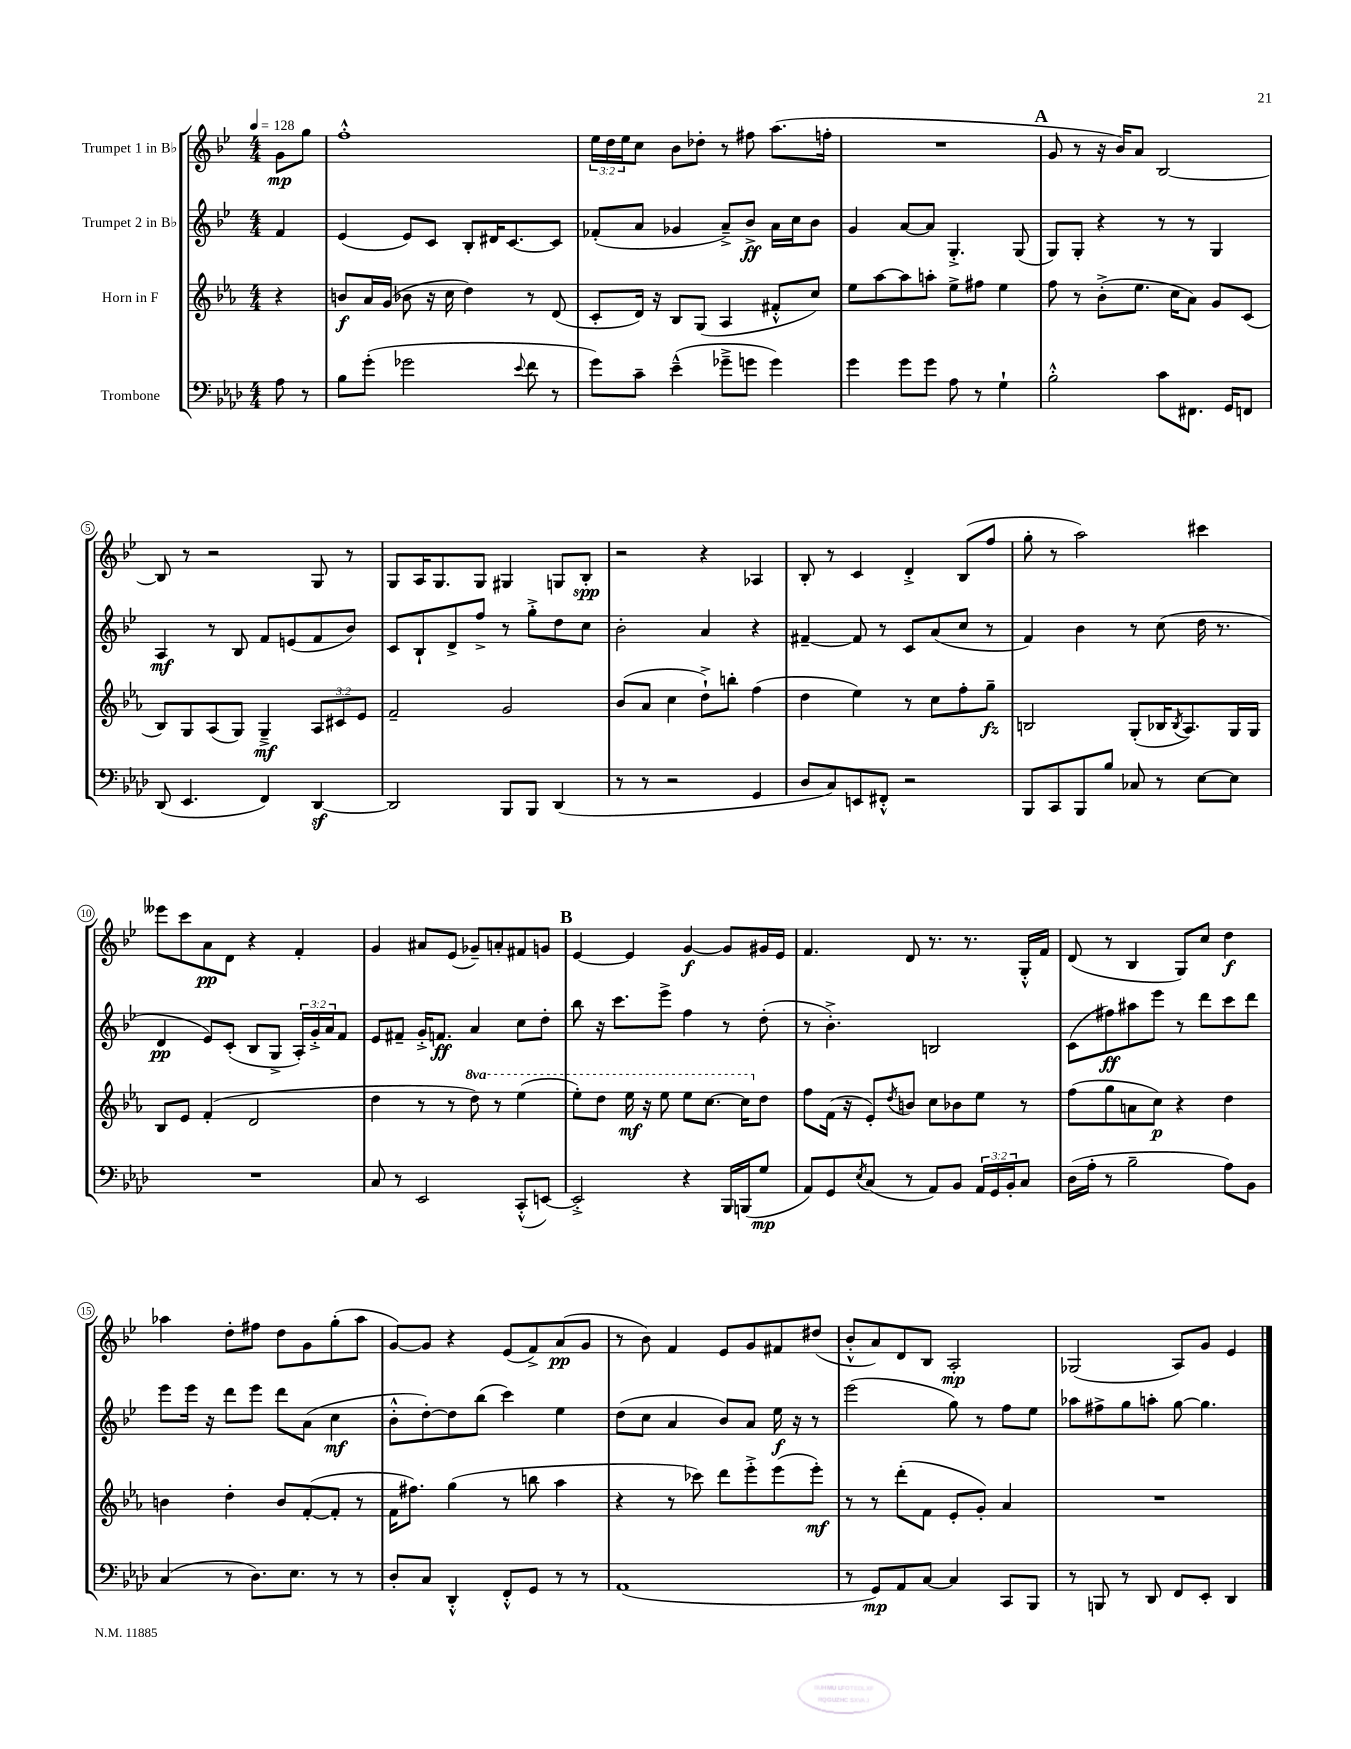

**kern	**kern	**kern	**kern
*staff4	*staff3	*staff2	*staff1
*clefF4	*clefG2	*clefG2	*clefG2
*k[b-e-a-d-]	*k[b-e-a-]	*k[b-e-]	*k[b-e-]
*M4/4	*M4/4	*M4/4	*M4/4
*MM128	*MM128	*MM128	*MM128
8A-\	4r	4f/	8g\L
8r	.	.	8gg\J
=	=	=	=
8B-\L	8b/L	(4e-/	1ff'^^
(8g'\J	16a-/L	.	.
.	(16g/JJ	.	.
2g-\	8b-\	8e-/L)	.
.	16r	8c/J	.
.	16cc\	.	.
.	4dd\)	8B-'/L	.
.	.	16d#/K	.
.	.	[8.c/	.
8qqe-/	.	.	.
8f\	8r	.	.
8r	(8d/	8c/]J	.
=	=	=	=
8g\L)	8c'/L	(8f-'/L	24ee-\LL
.	.	.	24dd\
.	.	.	24ee-\J
8c~\J	16d/Jk)	8a/J	8cc\J
.	16r	.	.
(4e-~^^\	8B-/L	4g-/	8b-\L
.	(8G/J	.	8dd-'\J
8g-~^\L	4A-/	8a~^/L)	8r
8g\J	.	8b-^/J	8ff#\
4g\)	8f#'^^/L	16a\LL	(8.aa\L
.	.	16cc\J	.
.	8cc/J)	8b-\J	.
.	.	.	16ff'\Jk
=	=	=	=
4g\	8ee-\L	4g/	1r
.	[8aa-\	.	.
8g\L	8aa-\]	[8a/L	.
8g\J	8aa'\J	8a/]J	.
8A-\	8ee-^\L	4.G'^/	.
8r	8ff#\J	.	.
4G`\	4ee-\	.	.
.	.	(8G/	.
=	=	=	=
2B-'^^\	8ff\	8G/L)	8g/
.	8r	8G'/J	8r
.	(8b-'^\L	4r	16r
.	.	.	16b-/LK)
.	8.ee-\J	.	8a/J
8c\L	.	8r	[2B-/
.	16cc\LK	.	.
8.FF#\J	8a-\J)	8r	.
.	8g/L	4G/	.
16GG/LK	.	.	.
8FF/J	(8c/J	.	.
=	=	=	=
(8DD-/	8B-/L)	4A/	8B-/]
4.EE-/	8G/	.	8r
.	(8A-/	8r	2r
.	8G/J)	8B-/	.
4FF/)	4G~^/	8f/L	.
.	.	(8e/	.
[4DD-/	12A-/L	8f/	8G/
.	12c#/	.	.
.	.	8b-/J)	8r
.	12e-/J	.	.
=	=	=	=
2DD-/]	2f~/	8c/L	8G/L
.	.	8B-`/	16A/K
.	.	.	8.G/
.	.	8d^/	.
.	.	8ff^/J	8G/J
8BBB-/L	2g/	8r	4G#/
8BBB-/J	.	8gg'^\L	.
(4DD-/	.	8dd\	8G/L
.	.	8cc\J	8B-'/J
=	=	=	=
8r	(8b-/L	2b-'\	2r
8r	8a-/J	.	.
2r	4cc\	.	.
.	8dd`^\L)	4a/	4r
.	8bb'\J	.	.
4GG/	(4ff\	4r	4A-/
=	=	=	=
8D-/L	4dd\	[4f#~/	8B-'/
8C/)	.	.	8r
8EE/	4ee-\)	8f#/]	4c/
8FF#'^^/J	.	8r	.
2r	8r	8c/L	4d'^/
.	8cc\L	(8a/	.
.	8ff'\	8cc/J	(8B-/L
.	8gg~\J	8r	8ff/J
=	=	=	=
8BBB-/L	2B/	4f/)	8gg'\
8CC/	.	.	8r
8BBB-/	.	4b-\	2aa\)
8B-/J	.	.	.
8C-/	(8G'/L	8r	.
8r	16B-/K	(8cc\	.
.	8qB-/	.	.
.	8.A-/)	.	.
[8E-\L	.	16dd\	4ccc#\
.	.	8.r	.
8E-\]J	16G/L	.	.
.	16G/JJ	.	.
=	=	=	=
1r	8B-/L	4d/	8eee--\L
.	8e-/J	.	8ccc\
.	(4f'/	8e-/L)	8a\
.	.	(8c'/J	8d\J
.	2d/	8B-/L	4r
.	.	8G^/J	.
.	.	24A'/LL)	4f'/
.	.	24g'^/	.
.	.	24a/J	.
.	.	8f/J	.
=	=	=	=
8C/	4dd\	8e-/L	4g/
8r	.	8f#~/J	.
2EE-/	8r	16g'^/LK	8a#/L
.	.	8.f/J	.
.	8r	.	(8e-/J
.	8ddd\)	4a/	8g-~/L)
.	8r	.	8a'/
(8CC'^^/L	(4eee-\	8cc\L	8f#/
[8EE/J)	.	8dd'\J	8g/J
=	=	=	=
2EE'^/]	8eee-'\L)	8bb-\	[4e-/
.	8ddd\J	16r	.
.	.	8.ccc\L	.
.	16eee-\	.	4e-/]
.	16r	.	.
.	8eee-\	8eee-^\J	.
4r	8eee-\L	4ff\	[4g/
.	[8.ccc\J	.	.
16BBB-/LL	.	8r	8g/]L
(16BBB/J	16ccc\]LK	.	.
8G/J	8dd\J	(8dd'\	16g#/L
.	.	.	16e-/JJ
=	=	=	=
8AA-/L)	8ff\L	8r	4.f/
8GG/	(16f\Jk	4.b-'^\)	.
.	16r	.	.
8qE-/	.	.	.
(8C/J	8e-'/L)	.	.
.	8qdd/	.	.
8r	8b/J	.	8d/
8AA-/L)	8cc\L	2B/	8.r
8BB-/J	8b-\	.	.
.	.	.	8.r
24AA-/LL	8ee-\J	.	.
24GG/	.	.	.
24BB-'/J	.	.	.
8C/J	8r	.	16G'^^/LL
.	.	.	16f/JJ
=	=	=	=
(16D-\LL	(8ff\L	(8c\L	(8d/
16A-'\JJ	.	.	.
8r	8gg\	8ff#\)	8r
2B-~\	8a\	8aa#\	4B-/
.	8cc\J)	8eee-\J	.
.	4r	8r	8G/L)
.	.	8ddd\L	8cc/J
8A-\L)	4dd\	8ccc\	4dd\
8BB-\J	.	8ddd\J	.
=	=	=	=
(4C/	4b\	8eee-\L	4aa-\
.	.	16eee-\Jk	.
.	.	16r	.
8r	4dd'\	8ddd\L	8dd'\L
8.D-\L)	.	8eee-\J	8ff#\J
.	8b/L	8ddd\L	8dd\L
8.E-\J	.	.	.
.	([8f'/	(8a\J	8g\
8r	8f'/]J	4cc\	(8gg'\
8r	8r	.	8aa-\J
=	=	=	=
8D-'/L	16f\LK	8b-'^^\L	[8g/L)
.	8.ff#\J)	.	.
8C/J	.	[8dd'\)	8g/]J
4DD-'^^/	(4gg\	8dd\]	4r
.	.	(8bb-\J	.
8FF'^^/L	8r	4ccc\)	(8e-/L
8GG/J	8bb\	.	8f^/)
8r	4aa-\	4ee-\	(8a/
8r	.	.	8g/J
=	=	=	=
(1AA-	4r	(8dd\L	8r
.	.	8cc\J	8b-\)
.	8r	4a/	4f/
.	8ccc-\)	.	.
.	8ddd\L	8b-/L)	8e-/L
.	8eee-'^\	8a/J	8g/
.	(8eee-\	16ee-\	8f#/
.	.	16r	.
.	8eee-'\J)	8r	(8dd#/J
=	=	=	=
8r	8r	(2eee-\	8b-'^^/L
8GG/L)	8r	.	8a/)
8AA-/	(8ddd'\L	.	8d/
[8C/J	8f\J	.	8B-/J
4C/]	8e-'/L	8gg\)	2A'/
.	8g'/J)	8r	.
8CC/L	4a-/	8ff\L	.
8BBB-/J	.	8ee-\J	.
=	=	=	=
8r	1r	8aa-\L	(2G-/
8BBB/	.	8ff#^\	.
8r	.	8gg\	.
8DD-/	.	8aa'\J	.
8FF/L	.	[8gg\	8A/L)
8EE-'/J	.	4.gg\]	8g/J
4DD-/	.	.	4e-/
==	==	==	==
*-	*-	*-	*-
